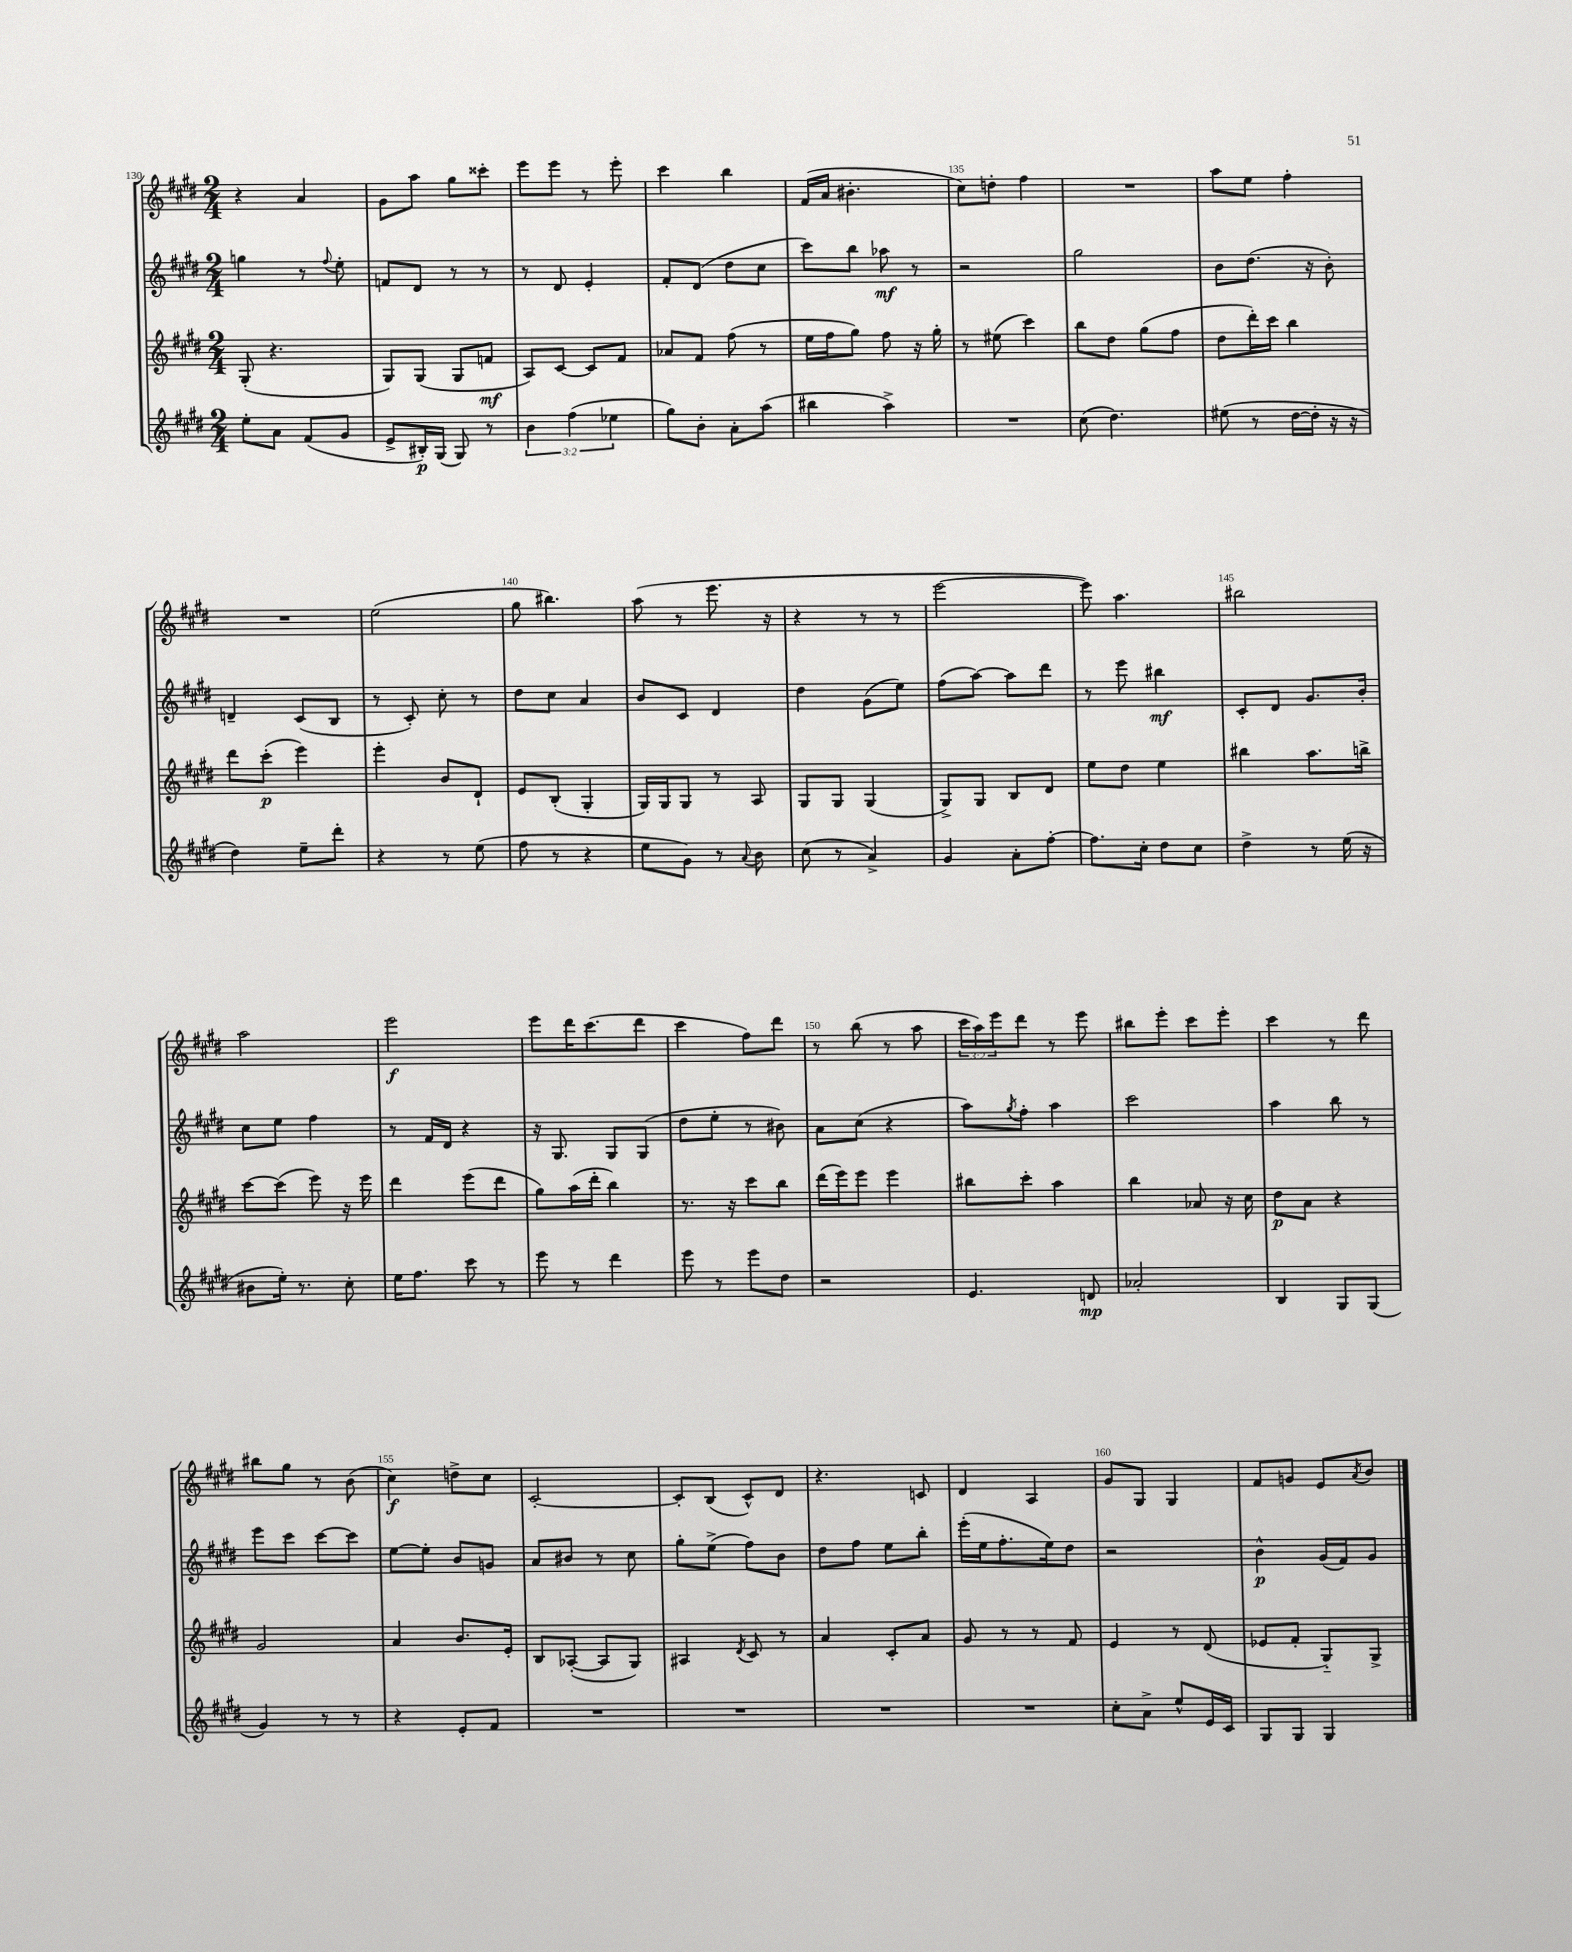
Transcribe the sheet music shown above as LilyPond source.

<<
\new StaffGroup <<
\new Staff = "s0" {
    \clef treble \key e \major \numericTimeSignature \time 2/4 \override Staff.TupletNumber.text = #tuplet-number::calc-fraction-text
    r4 a'4 |
    gis'8 a''8 gis''8 cisis'''8-. |
    e'''8 e'''8 r8 e'''8-. |
    cis'''4 b''4 |
    fis'16( a'16 bis'4.-. |
    cis''8) d''8-. fis''4 |
    R2 |
    a''8 e''8 fis''4-. |
    R2 |
    e''2( |
    gis''8 bis''4.) |
    a''8( r8 e'''8. r16 |
    r4 r8 r8 |
    e'''2~ |
    e'''8) a''4. |
    bis''2 |
    a''2 |
    e'''2\f |
    e'''8 dis'''16 cis'''8.( dis'''8 |
    cis'''4 fis''8) dis'''8 |
    r8 b''8( r8 a''8 |
    \tuplet 3/2 { cis'''16 a''16) e'''16 } dis'''8 r8 e'''8 |
    bis''8 e'''8-. cis'''8 e'''8-. |
    cis'''4 r8 dis'''8 |
    bis''8 gis''8 r8 b'8( |
    cis''4\f) d''8-> cis''8 |
    cis'2~-. |
    cis'8-. b8( cis'8-^) dis'8 |
    r4. c'8 |
    dis'4 a4 |
    gis'8 gis8 gis4 |
    fis'8 g'8 e'8 \acciaccatura { a'8 } b'8 \bar "|." |
}
\new Staff = "s1" {
    \clef treble \key e \major \numericTimeSignature \time 2/4
    g''4 r8 \appoggiatura { fis''8 } e''8-. |
    f'8 dis'8 r8 r8 |
    r8 dis'8 e'4-. |
    fis'8-. dis'8( dis''8 cis''8 |
    cis'''8) b''8 aes''8\mf r8 |
    r2 |
    gis''2 |
    b'8 dis''8.( r16 b'8-.) |
    d'4-- cis'8( b8 |
    r8 cis'8-.) cis''8-. r8 |
    dis''8 cis''8 a'4 |
    b'8 cis'8 dis'4 |
    dis''4 gis'8( e''8) |
    fis''8( a''8~) a''8 dis'''8 |
    r8 e'''8 bis''4\mf |
    cis'8-. dis'8 gis'8. b'16-. |
    cis''8 e''8 fis''4 |
    r8 fis'16 dis'16 r4 |
    r16 gis8. gis8 gis8( |
    dis''8 e''8-. r8 bis'8) |
    a'8 cis''8( r4 |
    a''8) \acciaccatura { gis''8 } fis''8-. a''4 |
    cis'''2 |
    a''4 b''8 r8 |
    e'''8 cis'''8 cis'''8~ cis'''8 |
    e''8~ e''8-. b'8 g'8 |
    a'8 bis'8 r8 cis''8 |
    gis''8-. e''8->( fis''8) b'8 |
    dis''8 fis''8 e''8 b''8-. |
    e'''16-.( e''16 fis''8.-. e''16) dis''8 |
    r2 |
    b'4-^\p gis'16( fis'16) gis'8 \bar "|." |
}
\new Staff = "s2" {
    \clef treble \key e \major \numericTimeSignature \time 2/4
    gis8-.( r4. |
    gis8) gis8( gis8 f'8\mf |
    a8) cis'8~ cis'8 fis'8 |
    aes'8 fis'8 fis''8( r8 |
    e''16 fis''16 gis''8) fis''8 r16 gis''16-. |
    r8 eis''8( cis'''4) |
    b''8 dis''8 gis''8( fis''8 |
    dis''8 dis'''16-.) cis'''16 b''4 |
    dis'''8 cis'''8-.\p( e'''4) |
    e'''4-. b'8 dis'8-! |
    e'8 b8-.( gis4-. |
    gis16) gis16 gis8 r8 a8 |
    gis8 gis8 gis4( |
    gis8->) gis8 b8 dis'8 |
    e''8 dis''8 e''4 |
    bis''4 a''8. b''16-> |
    cis'''8~ cis'''8( e'''8) r16 e'''16 |
    dis'''4 e'''8( dis'''8 |
    gis''8) a''16( dis'''16-. b''4) |
    r8. r16 cis'''8 b''8 |
    dis'''16( e'''16) e'''8 e'''4 |
    bis''8 cis'''8-. a''4 |
    b''4 aes'8 r16 cis''16 |
    dis''8\p a'8 r4 |
    gis'2 |
    a'4 b'8. e'16-. |
    b8 aes8~-.( aes8 gis8) |
    ais4 \acciaccatura { dis'8 } cis'8 r8 |
    a'4 cis'8-. a'8 |
    gis'8 r8 r8 fis'8 |
    e'4 r8 dis'8( |
    ees'8 fis'8-. gis8-_) gis8-> \bar "|." |
}
\new Staff = "s3" {
    \clef treble \key e \major \numericTimeSignature \time 2/4 \override Staff.TupletNumber.text = #tuplet-number::calc-fraction-text
    e''8-. a'8 fis'8( gis'8 |
    e'8-> bis16-.\p) gis16( gis8) r8 |
    \tuplet 3/2 { b'4 fis''4( ees''4 } |
    gis''8) b'8-. a'8-. a''8( |
    bis''4 a''4->) |
    R2 |
    cis''8( dis''4.) |
    eis''8( r8 dis''16~ dis''16-. r16 r16 |
    dis''4) e''8-- dis'''8-. |
    r4 r8 e''8( |
    fis''8 r8 r4 |
    e''8 gis'8) r8 \appoggiatura { a'8 } b'8 |
    cis''8( r8 a'4->) |
    gis'4 a'8-. fis''8~-. |
    fis''8. cis''16-. dis''8 cis''8 |
    dis''4-> r8 e''16( r16 |
    bis'8 e''16-.) r8. cis''8-. |
    e''16 fis''8. cis'''8 r8 |
    e'''8 r8 dis'''4 |
    e'''8 r8 e'''8 dis''8 |
    r2 |
    e'4. d'8\mp |
    aes'2-. |
    b4 gis8 gis8( |
    gis'4) r8 r8 |
    r4 e'8-. fis'8 |
    R2 |
    R2 |
    R2 |
    R2 |
    cis''8-. a'8-> e''8-^ e'16 cis'16 |
    gis8 gis8 gis4 \bar "|." |
}
>>
>>
\layout { \context { \Score currentBarNumber = #130 \override BarNumber.break-visibility = ##(#f #t #t) barNumberVisibility = #(every-nth-bar-number-visible 5) } }
